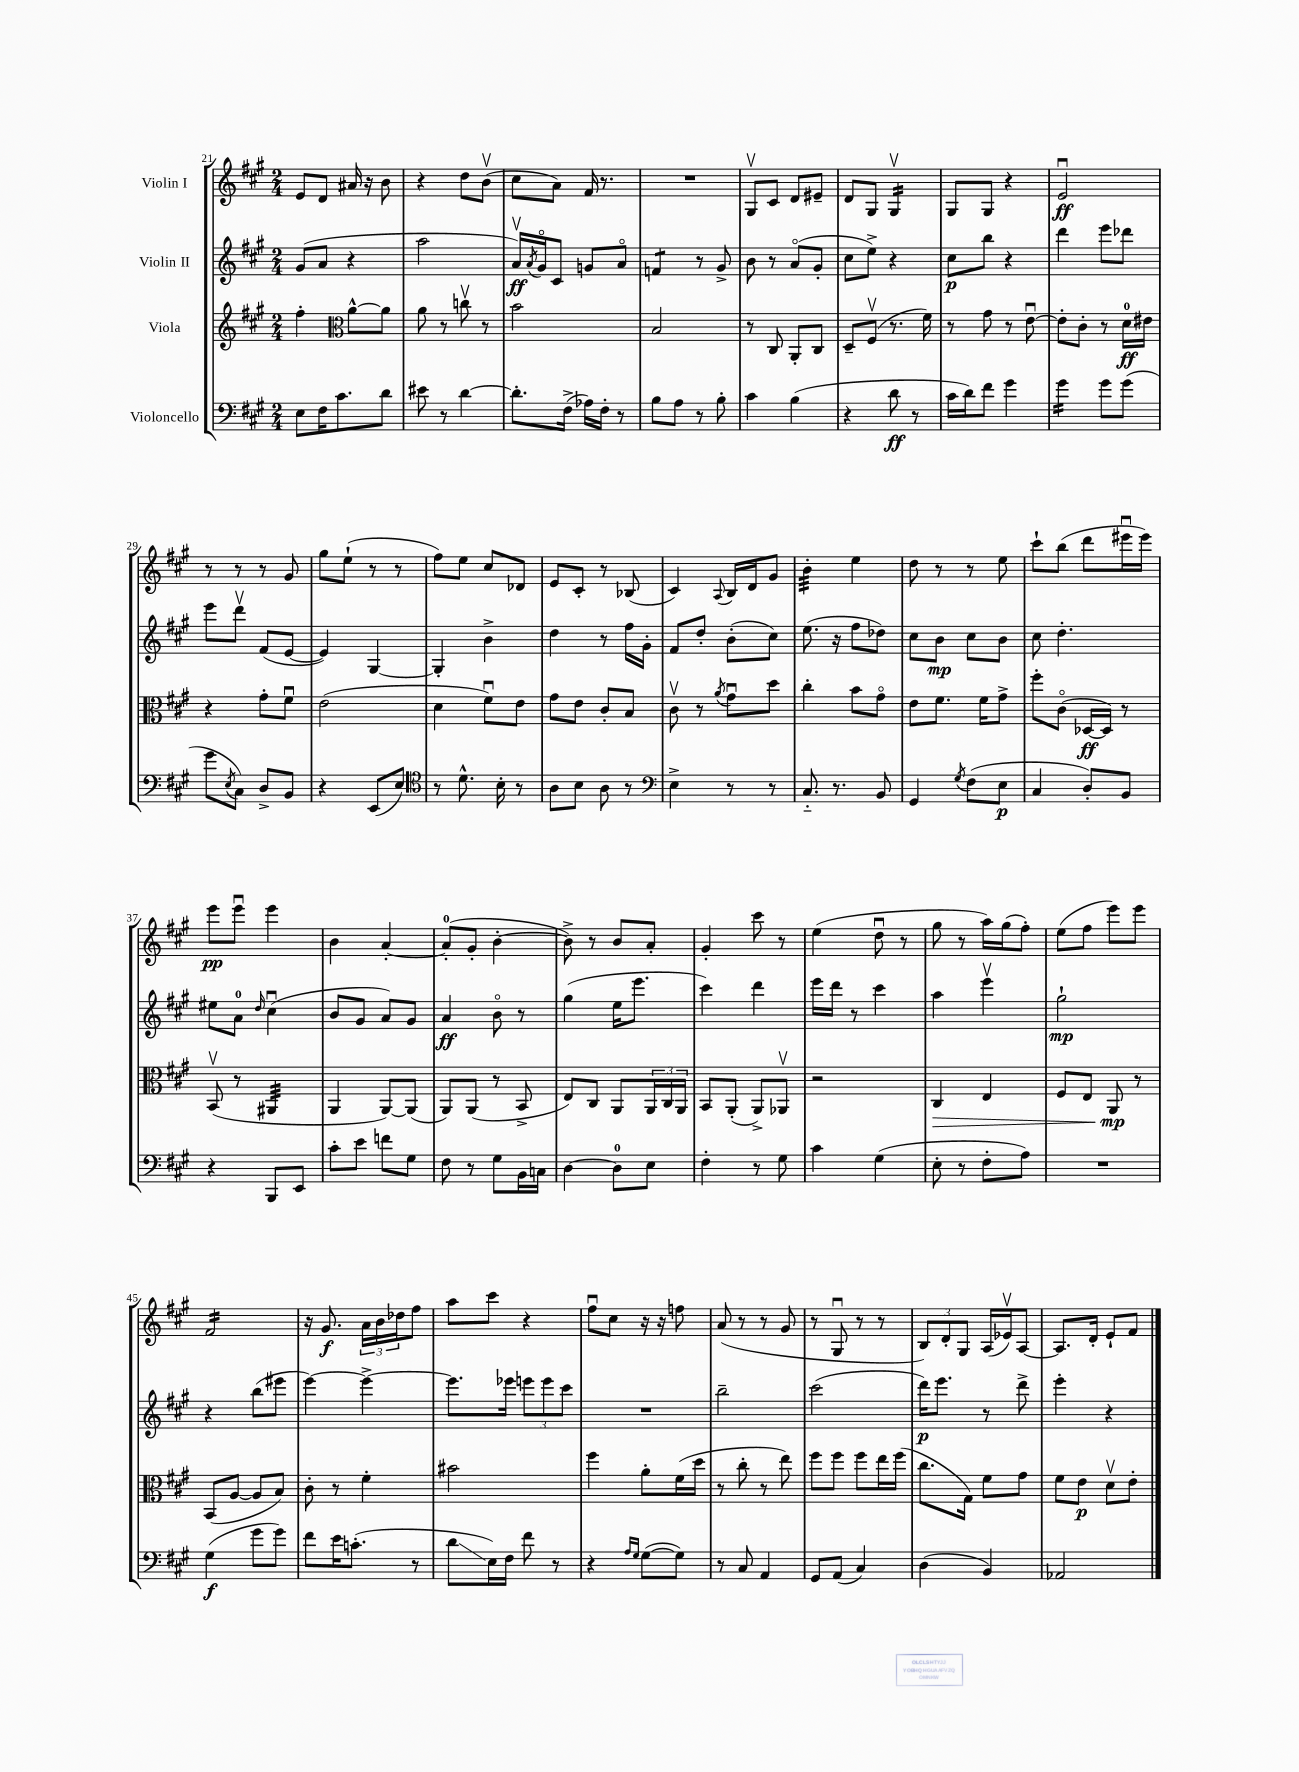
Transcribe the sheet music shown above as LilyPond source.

<<
\new StaffGroup <<
\new Staff = "s0" \with { instrumentName = "Violin I" } {
    \clef treble \key a \major \numericTimeSignature \time 2/4
    e'8 d'8 ais'16 r16 b'8 |
    r4 d''8 b'8\upbow( |
    cis''8 a'8) fis'16 r8. |
    R2 |
    gis8\upbow cis'8 d'8 eis'8-- |
    d'8 gis8 gis4:16\upbow |
    gis8 gis8 r4 |
    e'2\downbow\ff |
    r8 r8 r8 gis'8 |
    gis''8 e''8-!( r8 r8 |
    fis''8) e''8 cis''8 des'8 |
    e'8 cis'8-. r8 bes8( |
    cis'4) \appoggiatura { a8 } b16 d'16 gis'8 |
    b'4:32-. e''4 |
    d''8 r8 r8 e''8 |
    cis'''8-! b''8( d'''8 eis'''16\downbow eis'''16) |
    e'''8\pp e'''8\downbow e'''4 |
    b'4 a'4~-. |
    a'8-0-.( gis'8-. b'4~-. |
    b'8->) r8 b'8 a'8-. |
    gis'4-. cis'''8 r8 |
    e''4( d''8\downbow r8 |
    gis''8 r8 a''16) gis''16( fis''8-.) |
    e''8( fis''8 e'''8) e'''8 |
    fis'2:16 |
    r16 gis'8.\f \tuplet 3/2 { a'16 b'16 des''16 } fis''8 |
    a''8 cis'''8 r4 |
    fis''8\downbow cis''8 r16 r16 f''8 |
    a'8( r8 r8 gis'8 |
    r8 gis8\downbow r8 r8 |
    \tuplet 3/2 { b8) d'8-. gis8 } a16( ees'16\upbow) a8~ |
    a8. d'16-. e'8-! fis'8 \bar "|." |
}
\new Staff = "s1" \with { instrumentName = "Violin II" } {
    \clef treble \key a \major \numericTimeSignature \time 2/4
    gis'8( a'8 r4 |
    a''2 |
    a'16\upbow\ff) \acciaccatura { a'8 } gis'16\flageolet cis'8 g'8 a'8\flageolet |
    f'4:8 r8 gis'8-> |
    b'8 r8 a'8\flageolet( gis'8-. |
    cis''8 e''8->) r4 |
    cis''8\p b''8 r4 |
    d'''4 e'''8 des'''8 |
    e'''8 d'''8\upbow fis'8( e'8~ |
    e'4) gis4~ |
    gis4-. b'4-> |
    d''4 r8 fis''16 gis'16-. |
    fis'8 d''8-. b'8-.( cis''8) |
    e''8.( r16 fis''8 des''8) |
    cis''8 b'8\mp cis''8 b'8 |
    cis''8 d''4.-. |
    eis''8 a'8-0 \grace { d''16 } cis''4\downbow( |
    b'8 gis'8 a'8) gis'8 |
    a'4\ff b'8\flageolet r8 |
    gis''4( e''16 e'''8. |
    cis'''4) d'''4 |
    e'''16 d'''16 r8 cis'''4 |
    a''4 e'''4\upbow |
    gis''2-!\mp |
    r4 b''8( eis'''8 |
    e'''4~) e'''4~-> |
    e'''8. ees'''16 \tuplet 3/2 { e'''8 e'''8 cis'''8 } |
    R2 |
    b''2-- |
    cis'''2( |
    d'''16\p) e'''8. r8 d'''8-> |
    e'''4-. r4 \bar "|." |
}
\new Staff = "s2" \with { instrumentName = "Viola" } {
    \clef treble \key a \major \numericTimeSignature \time 2/4
    fis''4-. \clef alto a'8~-^ a'8 |
    a'8 r8 c''8\upbow r8 |
    b'2 |
    b2 |
    r8 cis8 a,8-. cis8 |
    d8-- fis8\upbow( r8. fis'16) |
    r8 gis'8 r8 e'8~\downbow |
    e'8-. cis'8-. r8 d'16-0\ff eis'16 |
    r4 gis'8-. fis'8\downbow |
    e'2( |
    d'4 fis'8\downbow) e'8 |
    gis'8 e'8 cis'8-. b8 |
    cis'8\upbow r8 \acciaccatura { a'8 } gis'8\downbow d''8 |
    cis''4-. b'8 gis'8\flageolet |
    e'8 fis'8. fis'16 gis'8-> |
    fis''8-. cis'8\flageolet( des16~\ff des16) r8 |
    b,8\upbow( r8 ais,4:32 |
    a,4 a,8~) a,8( |
    a,8) a,8( r8 b,8-> |
    e8) cis8 a,8 \tuplet 3/2 { a,16 cis16 a,16 } |
    b,8 a,8-.( a,8->) aes,8\upbow |
    r2 |
    cis4\> e4 |
    fis8 e8 a,8\mp\! r8 |
    b,8( a8~ a8 b8) |
    cis'8-. r8 fis'4-. |
    bis'2 |
    fis''4 a'8-. fis'16( d''16 |
    r8 cis''8-. r8 e''8) |
    fis''8 fis''8 fis''8 e''16 fis''16( |
    cis''8. gis16) fis'8 gis'8 |
    fis'8 e'8\p d'8\upbow e'8-. \bar "|." |
}
\new Staff = "s3" \with { instrumentName = "Violoncello" } {
    \clef bass \key a \major \numericTimeSignature \time 2/4
    e8 fis16 cis'8. d'8 |
    eis'8 r8 d'4~ |
    d'8.-. fis16->( aes16) fis16-. r8 |
    b8 a8 r8 b8-. |
    cis'4 b4( |
    r4 d'8\ff r8 |
    cis'16 d'16) fis'8 gis'4 |
    gis'4:16 gis'8 gis'8( |
    gis'8 \acciaccatura { e8 } cis8) d8-> b,8 |
    r4 e,8( e8) |
    \clef tenor r8 d'8.-^ b16-. r8 |
    a8 b8 a8 r8 |
    \clef bass e4-> r8 r8 |
    cis8.-_ r8. b,8 |
    gis,4 \acciaccatura { gis8 } fis8( e8\p |
    cis4 d8-.) b,8 |
    r4 b,,8 e,8 |
    cis'8-. e'8 f'8 gis8 |
    fis8 r8 gis8 b,16 c16 |
    d4~ d8-0 e8 |
    fis4-. r8 gis8 |
    cis'4 gis4( |
    e8-. r8 fis8-. a8) |
    R2 |
    gis4\f( gis'8 gis'8) |
    fis'8 e'16 c'8.-.( r8 |
    d'8\glissando e16) fis16 fis'8 r8 |
    r4 \grace { a16 gis16 } gis8~( gis8) |
    r8 cis8 a,4 |
    gis,8 a,8( cis4) |
    d4( b,4) |
    aes,2 \bar "|." |
}
>>
>>
\layout { \context { \Score currentBarNumber = #21 } }
